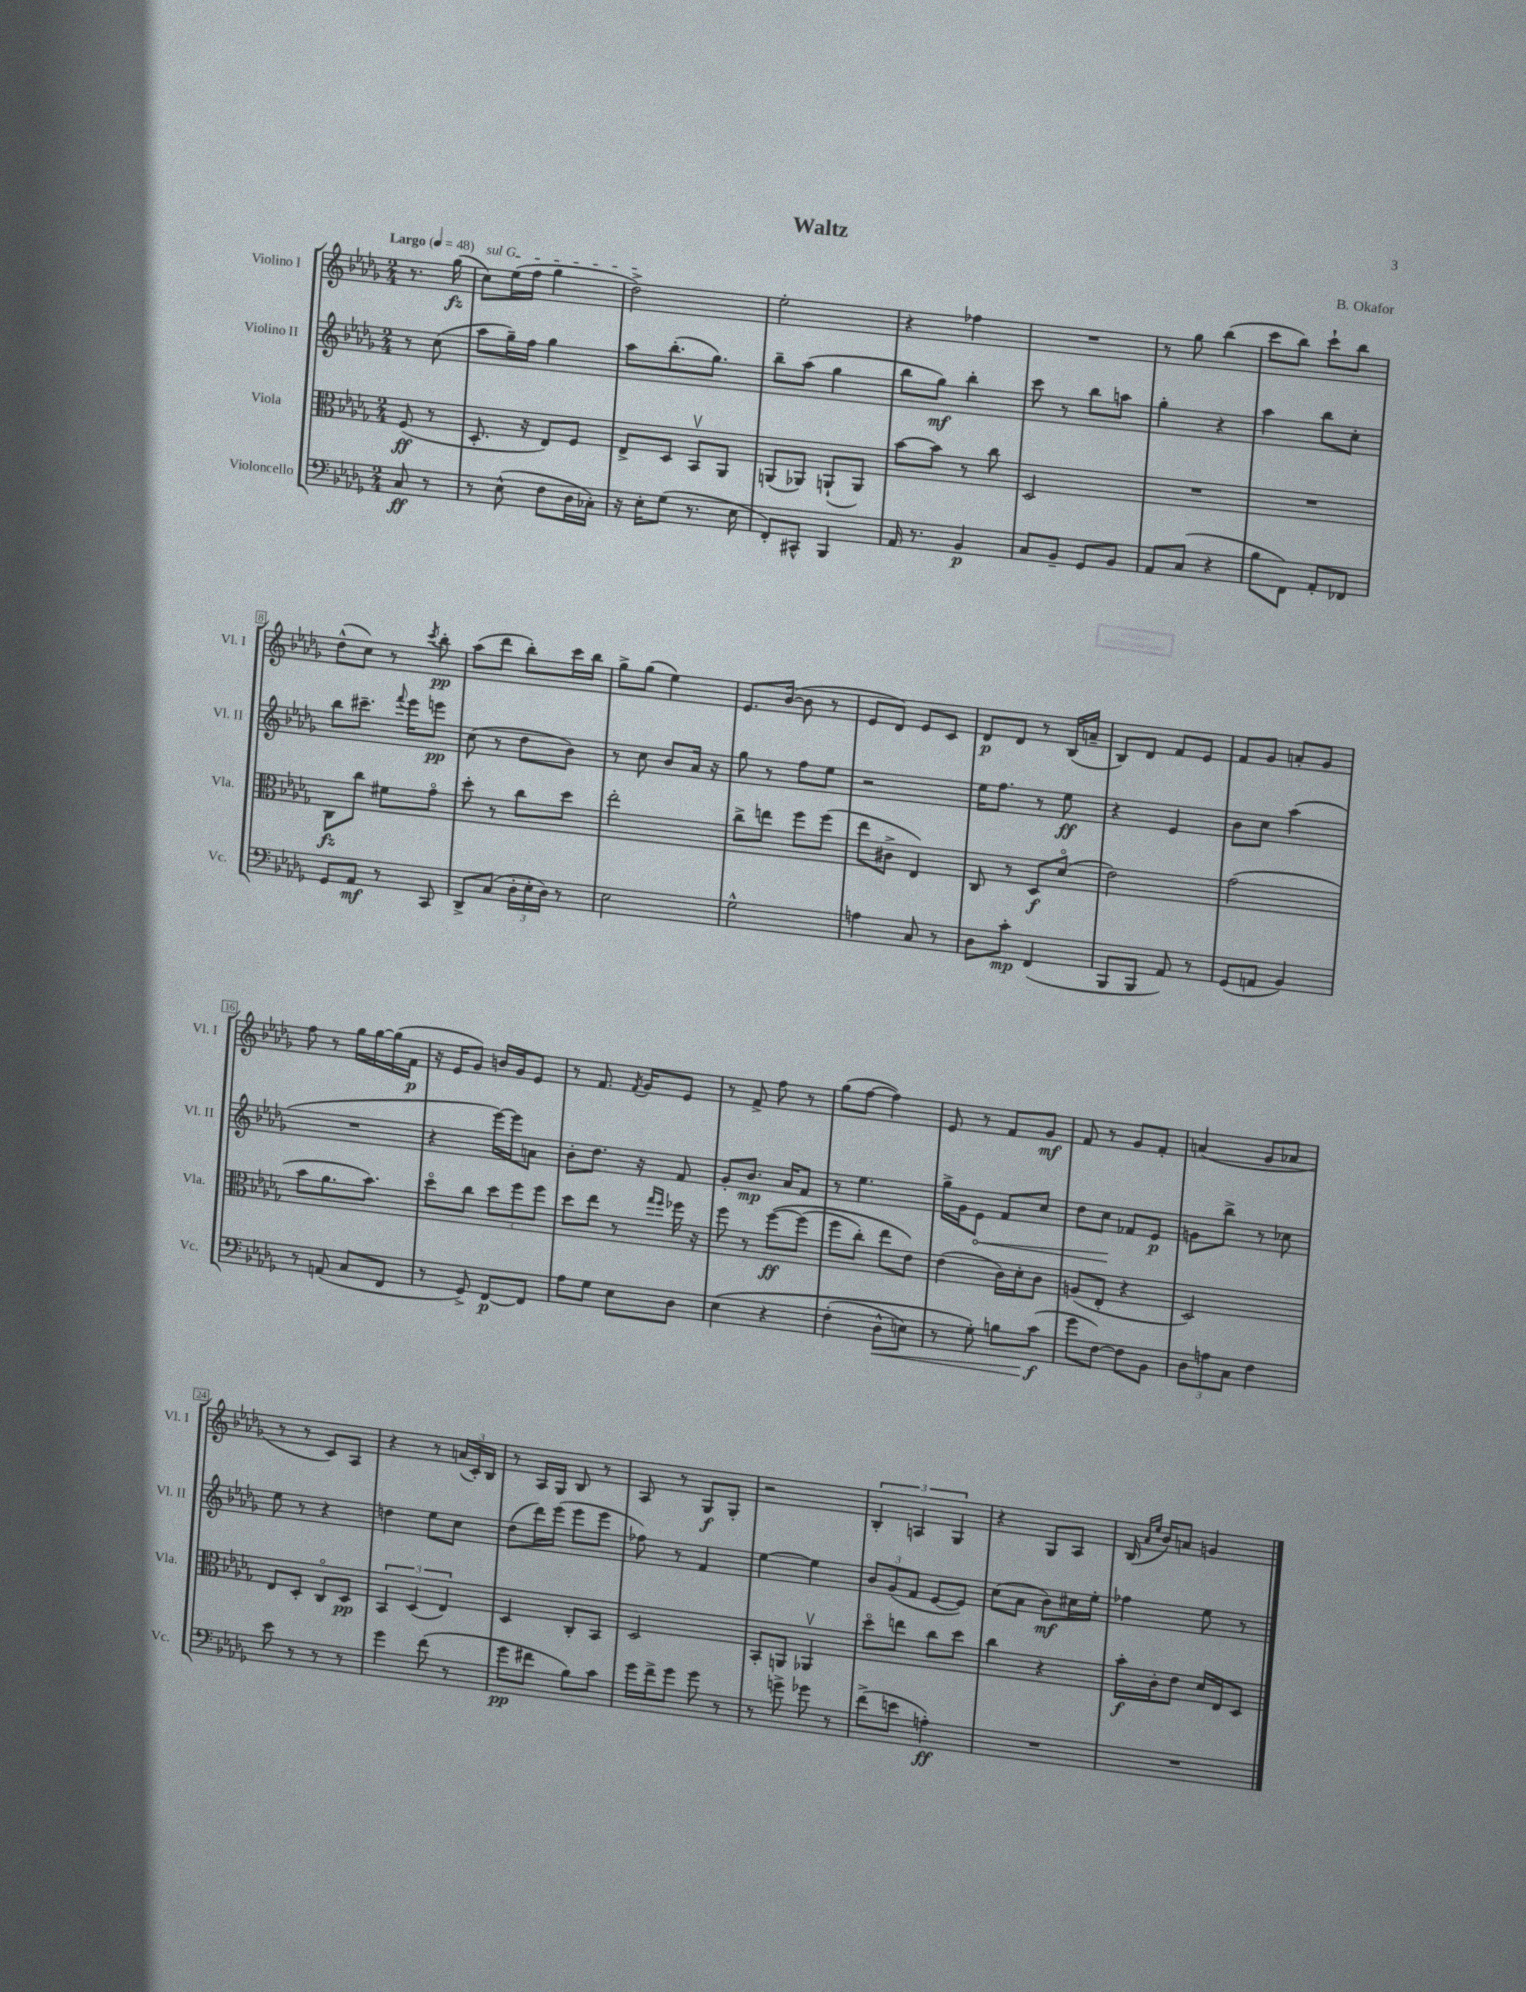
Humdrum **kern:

**kern	**kern	**kern	**kern
*staff4	*staff3	*staff2	*staff1
*clefF4	*clefC3	*clefG2	*clefG2
*k[b-e-a-d-g-]	*k[b-e-a-d-g-]	*k[b-e-a-d-g-]	*k[b-e-a-d-g-]
*M2/4	*M2/4	*M2/4	*M2/4
*MM48	*MM48	*MM48	*MM48
8C/	(8F/	8r	8.r
8r	8r	(8cc\	.
.	.	.	(16gg-\
=	=	=	=
8r	8.D-'/	8aa-\L	8cc\L)
(8E-^^\	.	16gg-~\L)	(16ee-\L
.	16r	16ff\JJ	16ff\JJ
8F\L	8E-/L)	4gg-\	4gg-\
16D-\L	8F/J	.	.
16C-'\JJ)	.	.	.
=	=	=	=
16r	8E-^/L	8aa-\L	2dd-^\)
16E-'\LK	.	.	.
(8G-\J	8D-/J	(8.bb-'\	.
8.r	8BB-v/L	.	.
.	.	8.gg-\J)	.
.	8AA-/J	.	.
16E-\	.	.	.
=	=	=	=
8FF'/L)	(8AA/L	8bb-~\L	2ee-'\
8CC#^^/J	8AA-/J)	(8aa-\J	.
4BBB-/	(8AA`/L	4gg-\	.
.	8AA/J)	.	.
=	=	=	=
16AA-/	[8b-\L	8bb-\L	4r
8.r	.	.	.
.	8b-\]J	8gg-\J)	.
4BB-/	8r	4bb-'\	4ff-\
.	8cc\	.	.
=	=	=	=
8C/L	2D-/	8ccc\	2r
8BB-~/J	.	8r	.
8GG-/L	.	8bb-\L	.
8BB-/J	.	8aa\J	.
=	=	=	=
8AA-/L	2r	4gg-'\	8r
(8C/J	.	.	8gg-\
4r	.	4r	(4bb-\
=	=	=	=
8B-\L	2r	4aa-\	8ccc\L
8FF\J)	.	.	8bb-\J)
8AA-'/L	.	8bb-\L	8ccc`\L
8FF-/J	.	8cc'\J	8bb-\J
=	=	=	=
8GG-/L	8C\L	8bb-\L	(8dd-^^\L
8AA-/J	8cc\J	8.ccc#~\J	8cc\J)
8r	8f#\L	.	8r
.	.	8qqfff/	.
.	.	16eee-\LK	.
.	.	.	8qccc/
8CC/	8g-o\J	8eee\J	8bb-'\
=	=	=	=
8DD-^/L	8dd-'\	(8cc\	(8aa-\L
(8C/J	8r	8r	8ddd-\J
24D-'\LL	8cc\L	8dd-\L	8bb-'\L)
24E-'\	.	.	.
24D-\JJ)	.	.	.
8r	8dd-\J	8b-\J)	16ccc\L
.	.	.	16bb-\JJ
=	=	=	=
2E-\	2ee-'\	8r	8gg-^\L
.	.	8cc\	(8gg-\J
.	.	8b-/L	4ee-\)
.	.	16a-/Jk	.
.	.	16r	.
=	=	=	=
2G-^^\	8cc^\L	8gg-\	8.e-/L
.	8ee\J	8r	.
.	.	.	([16b-/Jk
.	8ff\L	8ff\L	8b-\]
.	(8ff\J	8ee-\J	8r
=	=	=	=
4A\	8ee-\L	2r	8e-/L
.	8c#^\J	.	8d-/J)
8C/	4E-/)	.	8e-/L
8r	.	.	8c/J
=	=	=	=
8D-\L	8C/	16ee-\LK	8d-/L
.	.	8.ff\J	.
8c'\J	8r	.	8d-/J
(4FF/	8D-/L	8r	8r
.	(8d-o/J	8ee-\	(16B-/LL
.	.	.	16a~/JJ
=	=	=	=
8BBB-/L	2e-\)	4r	8B-/L)
8BBB-/J	.	.	8d-/J
8AA-/)	.	4e-/	8f/L
8r	.	.	8e-/J
=	=	=	=
(8GG-/L	(2g-\	8b-\L	8f/L
8AA/J	.	8cc\J	8g-/J
4BB-/)	.	(4aa-\	8a'/L
.	.	.	8g-/J
=	=	=	=
8r	8b-\L	2r	8ff\
(8AA/	8.a-\	.	8r
8C/L	.	.	16gg-\LL
.	8.b-\J)	.	[16gg-\
8FF/J	.	.	(16gg-\]
.	.	.	16f\JJ
=	=	=	=
8r	8dd-o\L	4r	16r
.	.	.	16e-/LK
8GG-^/)	8cc\J	.	8g-/J)
[8FF/L	12dd-\L	[16eee-\LL)	16b/LL
.	.	16eee-\]J	16g-/J
.	12ff\	.	.
8FF/]J	.	8a\J	8e-/J
.	12ff\J	.	.
=	=	=	=
8A-\L	8dd-\L	8b-'\L	8r
8G-\J	8ee-\J	8.dd-\J	8.f/
8E-\L	8r	.	.
.	.	.	8qf/
.	.	16r	16g-/LK
.	16qqgg-/LL	.	.
.	16qqff/JJ	.	.
8D-\J	16ff-\	8f/	8e-/J
.	16r	.	.
=	=	=	=
&(4E-\	8ff\	8g-'/L	8r
.	8r	8.b-/J	8f^/
4r	&([8ff\L	.	8ff\
.	.	16a-/LK	.
.	(8ff\]J	8f/J	8r
=	=	=	=
(4F'\	8ff\L	8r	(8gg-\L
.	8cc'\J)	4.ee-\	[8ff\J
8D-^^\L	8ee-\L	.	4ff\])
8E\J)	8e-\J&)	.	.
=	=	=	=
8r	(4e-\	16gg-^\LL	8e-/
.	.	16g-\J	.
8G-'\&)	.	8e-\J	8r
8B\L	16c\LL)	8f/L	8f/L
.	16d-'\J	.	.
(8c\J	8c\J	8cc/J	8g-/J
=	=	=	=
8g-\L	(8A/L	8dd-\L	8f/
[8F\J)	8E-'/J	8cc\J	8r
8F\]L	4r	8f-/L	8g-/L
8BB-\J	.	8e-/J	8f'/J
=	=	=	=
12D-\L	2D-/)	8g\L	(4a/
12A\	.	.	.
.	.	8bb-^\J	.
12C\J	.	.	.
4F\	.	8r	8g-/L
.	.	8cc-\	8a-/J
=	=	=	=
8e-\	8E-/L	8ee-\	8r
8r	8D-'/J	8r	8r
8r	8Co/L	4r	8c/L)
8r	8D-/J	.	8A-/J
=	=	=	=
4g-\	6BB-/	4dd\	4r
.	(6D-/	.	.
(8f\	.	8ee-\L	8r
.	6E-/)	.	.
8r	.	8cc\J	(24a/LL
.	.	.	24c'/)
.	.	.	24B-/JJ
=	=	=	=
8g-\L	4D-/	(8dd-\L	8r
8f#\J	.	16ddd-\L)	16A-/LL
.	.	(16eee-\JJ	16G-/JJ
8B-\L)	8C'/L	8eee-\L	8B-/
8c\J	8BB-/J	8eee-\J	8r
=	=	=	=
16g-\LL	2D-/	8ff-\)	8A-/
16f^\J	.	.	.
8g-\J	.	8r	8r
8g-\	.	4f/	8G-/L
8r	.	.	8G-'/J
=	=	=	=
8r	8BB-'/L	[4ee-\	2r
8g^\	8AA/J	.	.
8g-\	4AA-v/	4ee-\]	.
8r	.	.	.
=	=	=	=
(8f^\L	8dd-o\L	12b-/L	6B-'/
.	.	(12g-/	.
8e\J	8ee\J	.	.
.	.	12f/J	6A/
4A'\)	8cc\L	[8e-/L	.
.	.	.	6G-/
.	8dd-\J	8e-/]J)	.
=	=	=	=
2r	4cc\	(8cc\L	4r
.	.	8a-\J	.
.	4r	8b-\L)	8G-/L
.	.	16cc#\L	8A-/J
.	.	16ee-'\JJ	.
=	=	=	=
2r	16b-'\LL	4ff-\	(16B-/
.	.	.	16qqa-/LL
.	.	.	16qqee-/JJ
.	16c'\J	.	16b-/LK)
.	8e-\J	.	8a/J
.	16d-/LL	8ee-\	4g/
.	16E-/J	.	.
.	8D-/J	8r	.
==	==	==	==
*-	*-	*-	*-
